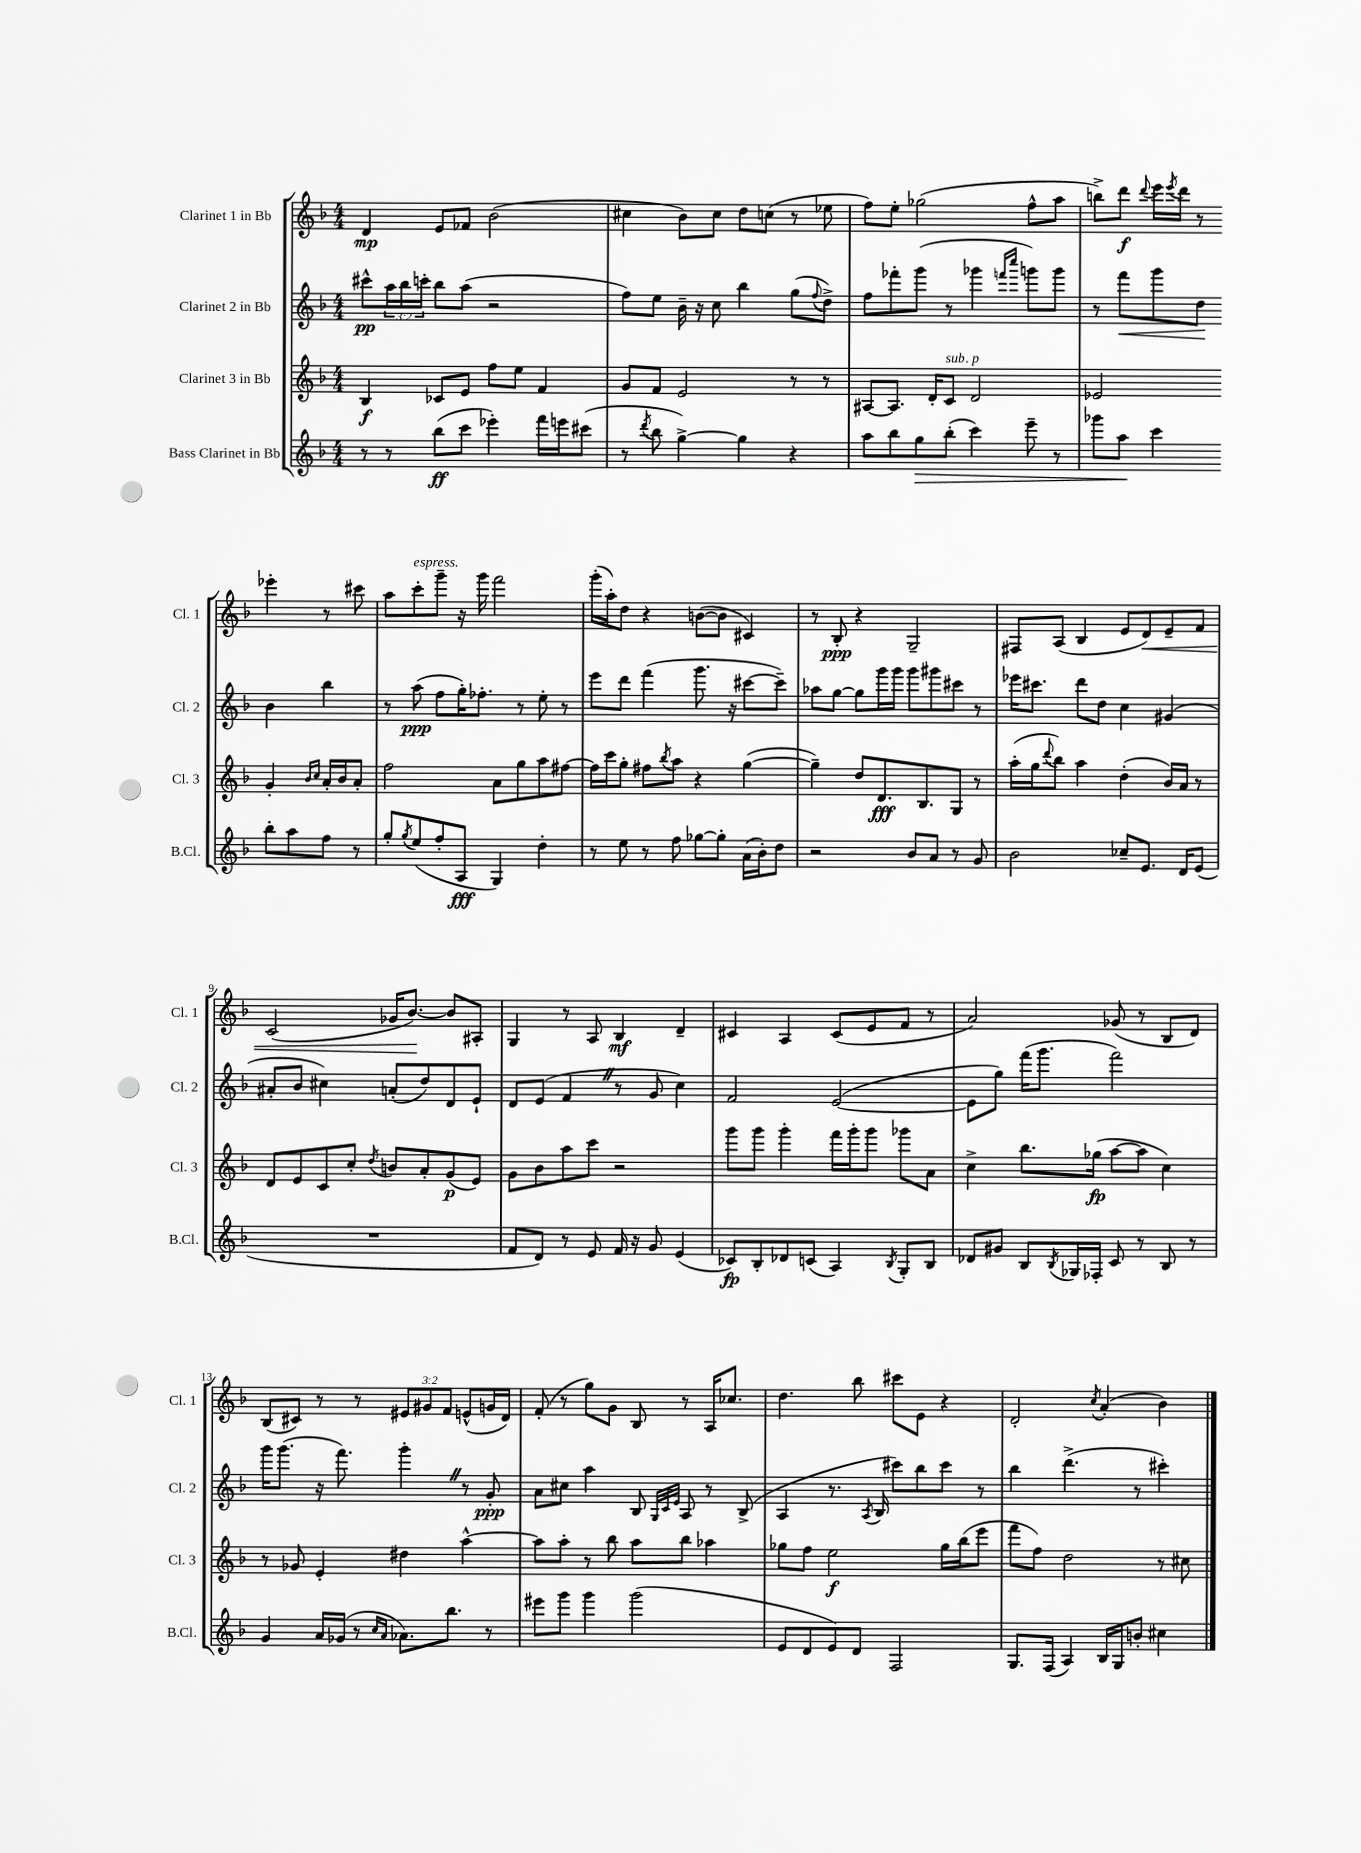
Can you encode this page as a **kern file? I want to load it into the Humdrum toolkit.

**kern	**kern	**kern	**kern
*staff4	*staff3	*staff2	*staff1
*clefG2	*clefG2	*clefG2	*clefG2
*k[b-]	*k[b-]	*k[b-]	*k[b-]
*M4/4	*M4/4	*M4/4	*M4/4
8r	4B-	8ccc#^^	4d
8r	.	24aa	.
.	.	24bb-	.
.	.	24ccc'	.
(8bb-	8c-	8bb-	8e
8ccc	8e	(8aa	8f-
4eee-')	8ff	2r	(2b-
.	8ee	.	.
16fff	4f	.	.
16eee	.	.	.
(8ccc#	.	.	.
=	=	=	=
8r	8g	8ff)	4cc#
8qddd	.	.	.
8bb-	8f	8ee	.
[4gg^)	2e	16b-~	8b-)
.	.	16r	.
.	.	8cc	8cc#
4gg]	.	4bb-	8dd
.	.	.	(8cc
4r	8r	(8gg	8r
.	.	8qqff	.
.	8r	8dd^)	8ee-
=	=	=	=
8aa	[8A#	8ff	8ff)
8bb-	8.A#]	8fff-'	8ee'
8gg	.	(8ggg	(2gg-
.	16d'	.	.
(8bb-'	8c	8r	.
4ccc)	2d	4ggg-	.
.	.	16qqfff	.
.	.	16qqcccc	.
8eee~	.	8ggg)	8ff^^
8r	.	8ggg	8aa
=	=	=	=
8ggg-	2e-	8r	8bb^)
8aa	.	8fff	8ddd
.	.	.	8qqddd
4ccc	.	8ggg	16eee
.	.	.	8qeee
.	.	.	16ddd
.	.	8dd	8r
8bb-'	4g'	4b-	4eee-'
8aa	.	.	.
.	16qqb-	.	.
.	16qqcc	.	.
8ff	16a'	4bb-	8r
.	16b-	.	.
8r	8a'	.	8ccc#
=	=	=	=
8gg'	2ff	8r	8aa
8qgg	.	.	.
(8ee	.	(8aa	8ccc'
8ff'	.	8ff	8ggg~
8A	.	16gg')	16r
.	.	8.ff-'	16ggg
4G)	8a	.	2fff
.	8gg	8r	.
4dd'	8aa	8ee'	.
.	[8ff#	8r	.
=	=	=	=
8r	16ff#]	8eee	(16ggg'
.	16ccc	.	16aa')
8ee	8gg'	8ddd	8dd
8r	8ff#	(4fff	4r
.	8qbb-	.	.
8ff	8aa	.	.
[8gg-	4r	8.ggg	([8b
8gg-']	.	.	8b]
.	.	16r	.
(16a	([4gg	[8ccc#	4c#)
16b-')	.	.	.
8dd	.	8ccc#~])	.
=	=	=	=
2r	4gg~])	8aa-	8r
.	.	[8gg	8B-'
.	8dd	8gg]	4r
.	8.d	16ggg	.
.	.	16ggg	.
8b-	.	8ggg	2G~
.	8.B-	.	.
8a	.	8ggg#	.
8r	8G	8ccc#	.
8g	8r	8r	.
=	=	=	=
2b-	(16aa'	16eee-	8F#
.	16gg	8.ccc#	.
.	8qqddd	.	.
.	8bb-)	.	(8A
.	4aa	8ddd	4B-
.	.	8dd	.
8cc-~	(4dd'	4cc	8e
8.e	.	.	8d)
.	16b-)	(4g#	8e~
16d	16a	.	.
(8e	8r	.	8f
=	=	=	=
1r	8d	8a#'	(2c
.	8e	8b-	.
.	8c	4cc#)	.
.	8cc'	.	.
.	8qdd	.	.
.	8b	(8a'	16g-
.	.	.	[8.b-)
.	8a'	8dd)	.
.	(8g	8d	8b-]
.	8e)	8e`	8A#'
=	=	=	=
8f	8g	8d	4G
8d)	8b-	(8e	.
8r	8aa	4f	8r
8e	8ccc	.	8A
16f	2r	8r	4B-
16r	.	.	.
8g	.	8g	.
(4e	.	4cc)	4d~
=	=	=	=
8c-)	8ggg	2f	4c#
8B-'	8ggg	.	.
8d-	4ggg'	.	4A
(8c	.	.	.
4A)	16fff	([2e	(8c#
.	16ggg'	.	.
.	8ggg	.	8e
8qB-	.	.	.
8G'	8ggg-	.	8f
8B-	8a	.	8r
=	=	=	=
8d-	4cc^	8e]	2a)
8g#	.	8gg)	.
8B-	8.bb-	(16fff	.
.	.	8.ggg	.
8qB-	.	.	.
16G-	.	.	.
16F-'	(16gg-	.	.
8c	[8aa	2fff)	(8g-
8r	8aa]	.	8r
8B-	4cc)	.	8B-
8r	.	.	8d)
=	=	=	=
4g	8r	16ggg	(8B-
.	.	(8.ggg	.
.	8g-	.	8c#)
16a	4e'	16r	8r
(16g-	.	8.fff)	.
8r	.	.	8r
16qqcc	.	.	.
16qqa	.	.	.
8.a-)	4dd#	4ggg'	12e#
.	.	.	12g#
.	.	.	12f
8.bb-	.	.	.
.	[4aa^^	8r	(8e^^
8r	.	8g'	16g
.	.	.	16d)
=	=	=	=
8eee#	8aa]	8a	(8f'
8ggg	8aa'	8cc#	8r
4ggg	8r	4aa	8gg)
.	8bb-	.	8g
(2ggg	8aa	8B-	8B-
.	.	32qqG	.
.	.	32qqc	.
.	.	32qqe	.
.	8bb-	8A	8r
.	4aa-	8r	16A
.	.	.	8.cc-
.	.	(8B-^	.
=	=	=	=
8e	8gg-	4A	4.dd
8d	8ff	.	.
8e)	2ee	8.r	.
8d	.	.	8bb-
.	.	8qA	.
.	.	16B-	.
2F	.	8ccc#)	8ccc#
.	.	8bb-	8e
.	16gg-	8ccc#	4r
.	(16bb-	.	.
.	8eee	8r	.
=	=	=	=
8.G	8fff	4bb-	2d'
.	8ff)	.	.
(16F	.	.	.
4A)	2dd	(4.ddd^	.
.	.	.	8qcc
16B-	.	.	(4a'
16G	.	.	.
8b'	.	8r	.
4cc#	8r	4ccc#')	4b-)
.	8cc#	.	.
==	==	==	==
*-	*-	*-	*-
